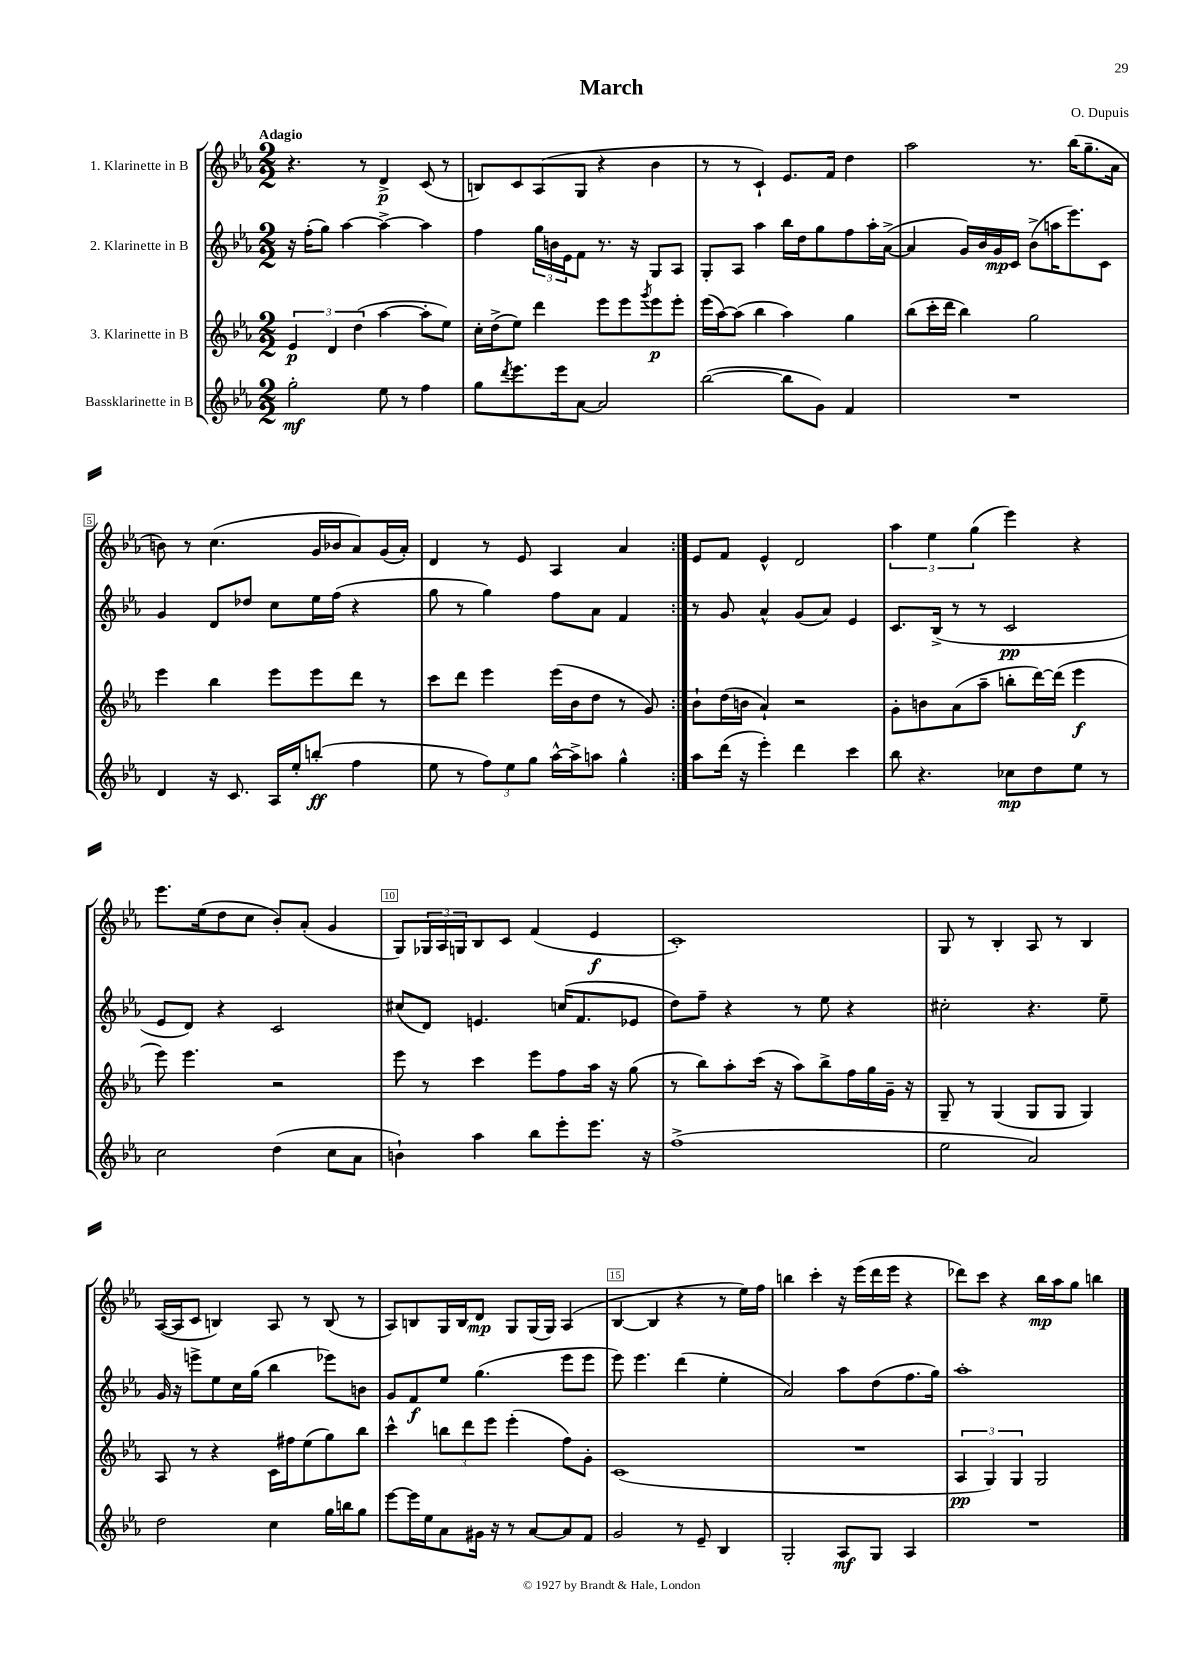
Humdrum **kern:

**kern	**kern	**kern	**kern
*staff4	*staff3	*staff2	*staff1
*clefG2	*clefG2	*clefG2	*clefG2
*k[b-e-a-]	*k[b-e-a-]	*k[b-e-a-]	*k[b-e-a-]
*M2/2	*M2/2	*M2/2	*M2/2
2gg'	6e-	16r	4.r
.	.	(16ff'	.
.	.	8gg)	.
.	6d	.	.
.	.	[4aa-	.
.	(6dd	.	.
.	.	.	8r
8ee-	[4aa-	4aa-^_	4d^
8r	.	.	.
4ff	8aa-']	4aa-]	(8c
.	8ee-)	.	8r
=	=	=	=
8gg	16cc'	4ff	8B)
.	(16dd^	.	.
8qddd	.	.	.
8.eee-	8ee-)	.	8c
.	4ddd	24gg	(8A-
.	.	24b	.
16eee-	.	.	.
.	.	24e-	.
[8a-	.	8f	8G
2a-]	8eee-	8.r	4r
.	8eee-	.	.
.	.	16r	.
.	8qggg	.	.
.	8eee-	8G	4b-
.	8eee-'	8A-	.
=	=	=	=
([2bb-	(16eee-	8G'	8r
.	[16aa-)	.	.
.	(8aa-]	8A-	8r
.	4bb-	4aa-	4c`)
8bb-]	4aa-)	16bb-	8.e-
.	.	16dd	.
8g)	.	8gg	.
.	.	.	16f
4f	4gg	8ff	4dd
.	.	16aa-'	.
.	.	([16a-^	.
=	=	=	=
1r	(8bb-	4a-]	2aa-
.	16ccc'	.	.
.	16ddd	.	.
.	4bb-)	16g)	.
.	.	16b-	.
.	.	16g	.
.	.	16c	.
.	2gg	(8b-^	8.r
.	.	16aa	.
.	.	8.eee-)	(16bb-
.	.	.	8.gg~
.	.	8c	.
.	.	.	16a-
=	=	=	=
4d	4eee-	4g	8b)
.	.	.	8r
16r	4bb-	8d	(4.cc
8.c	.	.	.
.	.	8dd-	.
16A-	8eee-	8cc	.
16ee-'	.	.	.
(8bb'	8eee-	16ee-	16g
.	.	(16ff	16b-
4ff	8ddd	4r	8a-)
.	8r	.	(16g
.	.	.	16a-')
=	=	=	=
8ee-	8ccc	8gg	4d
8r	8ddd	8r	.
12ff)	4eee-	4gg)	8r
12ee-	.	.	.
.	.	.	8e-
12gg	.	.	.
[16aa-^^	(16eee-	8ff	4A-
16aa-^]	16b-	.	.
8aa	8dd	8a-	.
4gg^^	8r	4f	4a-
.	8g)	.	.
=:|!	=:|!	=:|!	=:|!
8aa-	8b-`	8r	8e-
(16ddd	(16dd	8g	8f
16r	16b	.	.
4eee-')	4a-`)	4a-^^	4e-^^
4ddd	2r	(8g	2d
.	.	8a-)	.
4ccc	.	4e-	.
=	=	=	=
8bb-	8g'	8.c	6aa-
4.r	8b	.	.
.	.	.	6ee-
.	.	(16B-^	.
.	(8a-	8r	.
.	.	.	(6gg
.	8aa-~	8r	.
8cc-	8bb'	2c	4eee-)
8dd	[16ddd)	.	.
.	(16ddd]	.	.
8ee-	4eee-	.	4r
8r	.	.	.
=	=	=	=
2cc	8eee-)	8e-	8.eee-
.	4.eee-	8d)	.
.	.	.	(16ee-
.	.	4r	8dd
.	.	.	8cc
(4dd	2r	2c	8b-')
.	.	.	(8a-'
8cc	.	.	4g
8a-	.	.	.
=	=	=	=
4b`)	8eee-	(8cc#	8G)
.	8r	8d)	24G-
.	.	.	24A-
.	.	.	24G
4aa-	4ccc	4.e	8B-
.	.	.	8c
8bb-	8eee-	.	(4f
8eee-'	8ff	(16cc	.
.	.	8.f	.
8.eee-	16aa-	.	4e-
.	16r	.	.
.	(8gg	8e-	.
16r	.	.	.
=	=	=	=
(1ff^	8r	8dd)	1c')
.	8bb-)	8ff~	.
.	8aa-'	4r	.
.	(16ccc	.	.
.	16r	.	.
.	8aa-)	8r	.
.	8bb-^	8ee-	.
.	16ff	4r	.
.	16gg	.	.
.	16g~	.	.
.	16r	.	.
=	=	=	=
2ee-	8G~	2cc#'	8G
.	8r	.	8r
.	(4G	.	4B-'
2a-)	8G	4.r	8A-
.	8G	.	8r
.	4G)	.	4B-
.	.	8ee-~	.
=	=	=	=
2dd	8A-	16g	([16A-
.	.	16r	16A-]
.	8r	8eee^	8c
.	4r	8ee-	4B)
.	.	16cc	.
.	.	(16gg	.
4cc	16c	4bb-	8A-
.	16ff#	.	.
.	(8ee-	.	8r
16gg	8gg)	8eee-)	(8B
16bb	.	.	.
8gg	8bb-	8b	8r
=	=	=	=
[8eee-	4ccc^^	8g	8A-)
16eee-]	.	8f	8B
16ee-	.	.	.
8a-	12bb	8ee-	16G
.	.	.	16B
.	12ddd	.	.
16g#	.	(4.gg	8d
.	12eee-	.	.
16r	.	.	.
8r	(4eee-'	.	8G
[8a-	.	.	(16G
.	.	.	16G)
8a-]	8ff)	8eee-	(4A-
8f	8g'	8eee-	.
=	=	=	=
2g	(1c	8eee-)	[4B-
.	.	4.eee-	.
.	.	.	4B-]
8r	.	(4ddd	4r
8e-~	.	.	.
4B-	.	4ee-'	8r
.	.	.	16ee-)
.	.	.	16ff
=	=	=	=
2G'	1r	2a-)	4bb
.	.	.	4ccc'
8A-	.	8aa-	16r
.	.	.	(16eee-
8G	.	(8dd	16ddd
.	.	.	16eee-
4A-	.	8.ff	4r
.	.	16gg)	.
=	=	=	=
1r	6A-	1aa-'	8ddd-)
.	.	.	8ccc
.	6G)	.	.
.	.	.	4r
.	6G	.	.
.	2G	.	16bb-
.	.	.	16aa-
.	.	.	8gg
.	.	.	4bb
==	==	==	==
*-	*-	*-	*-
